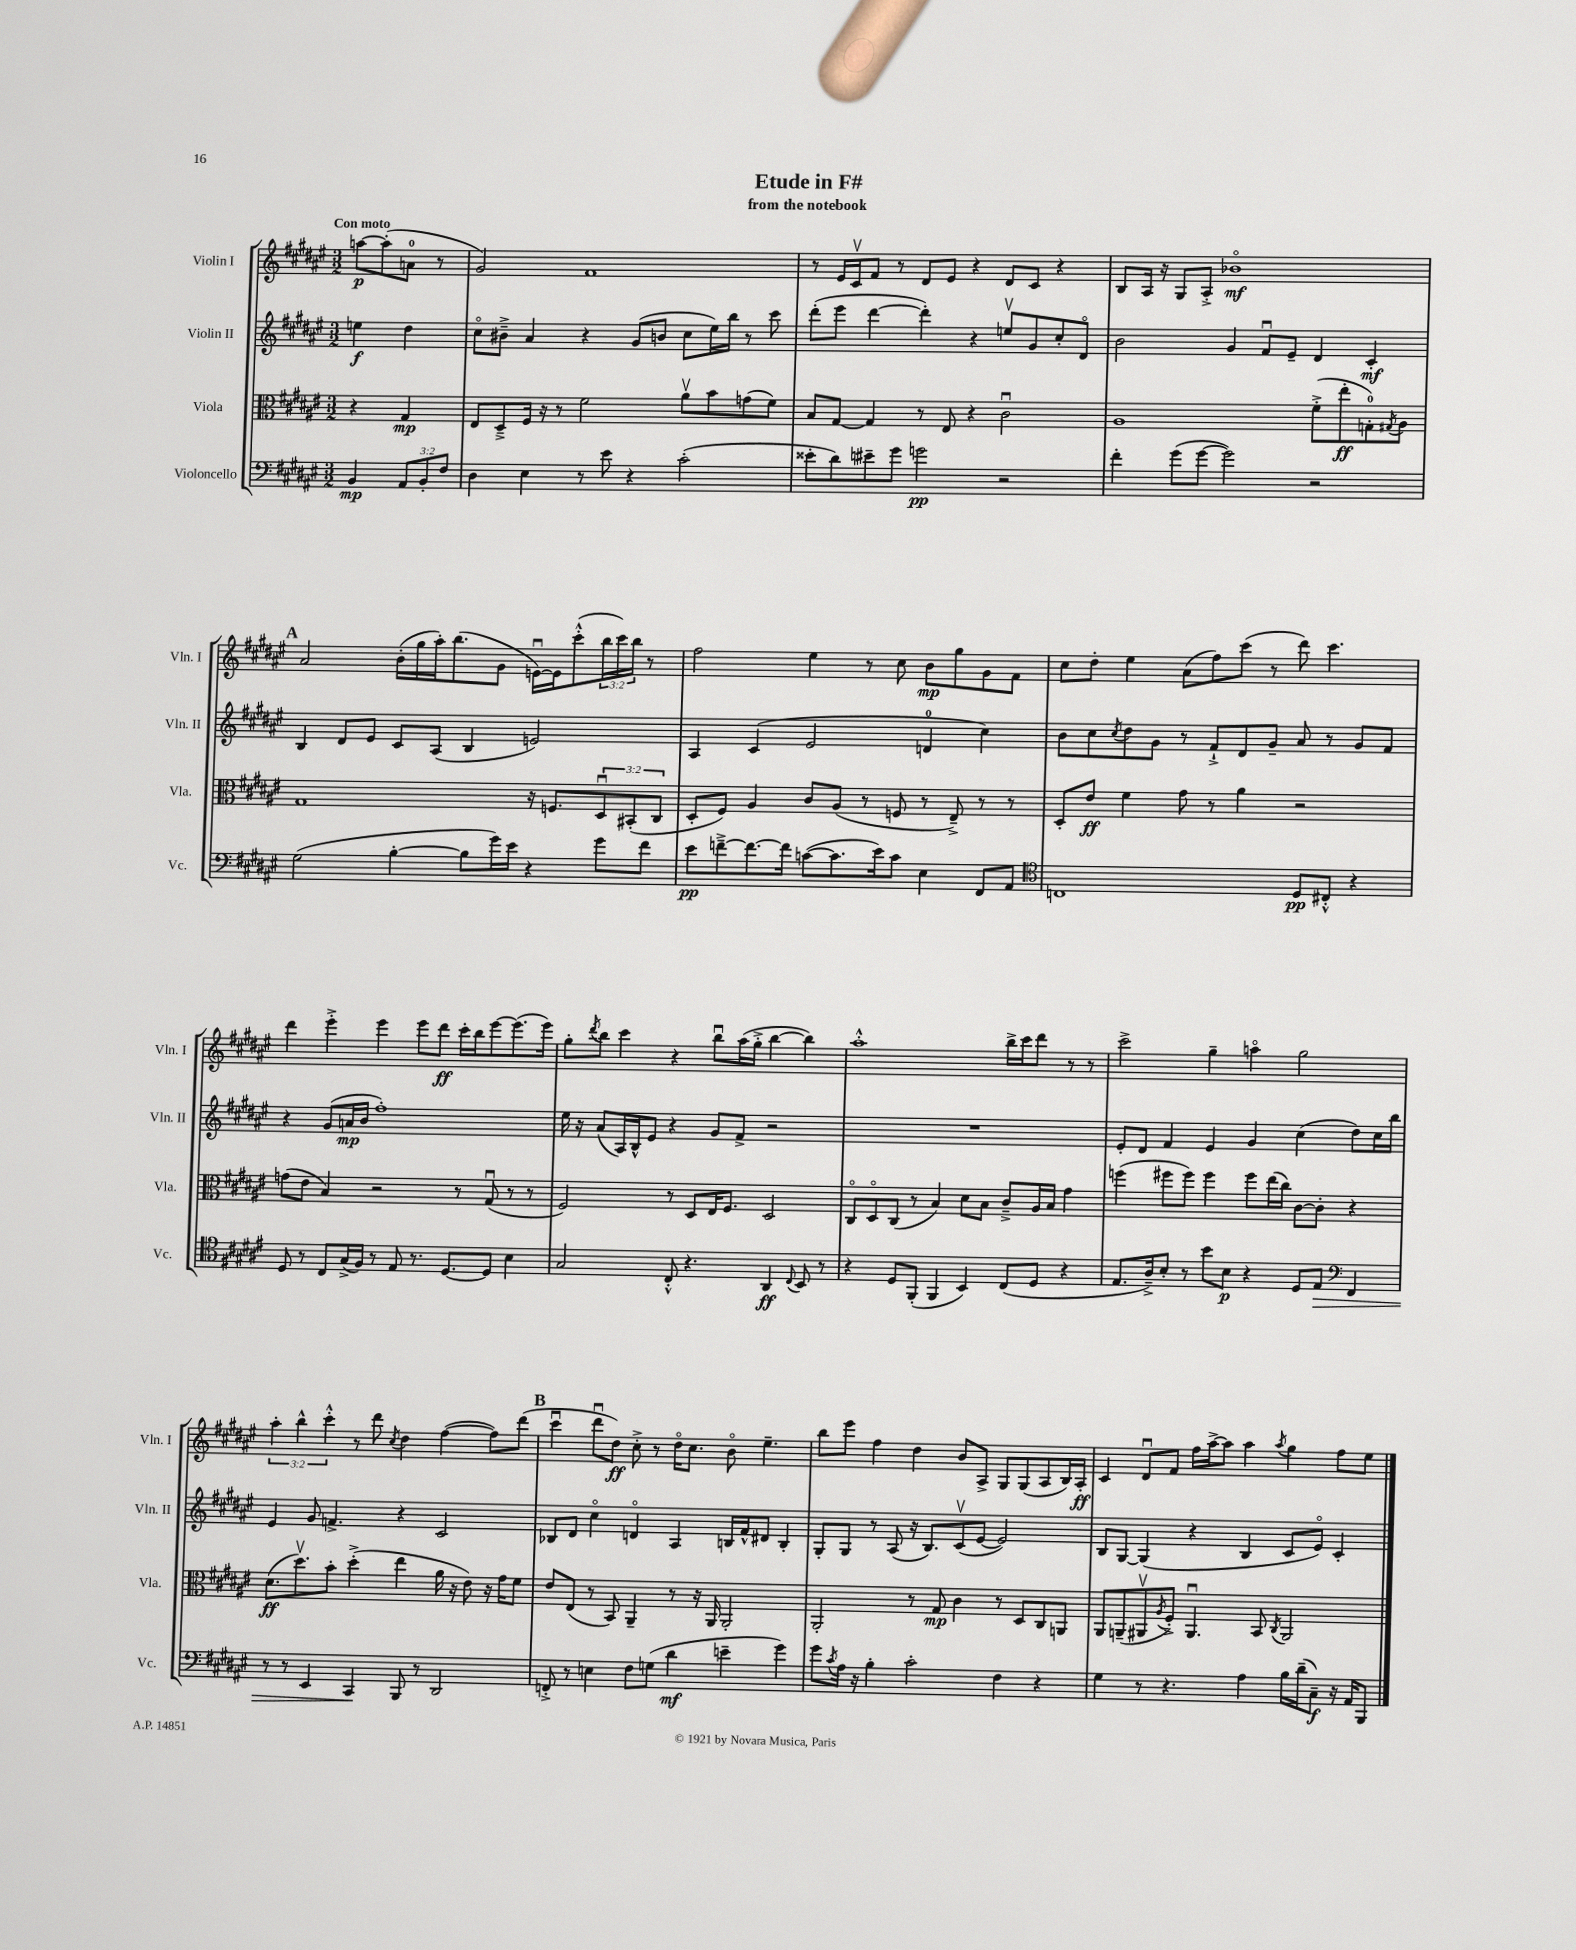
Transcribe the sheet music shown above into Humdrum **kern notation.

**kern	**dynam	**kern	**dynam	**kern	**dynam	**kern	**dynam
*part4	*part4	*part3	*part3	*part2	*part2	*part1	*part1
*staff4	*staff4	*staff3	*staff3	*staff2	*staff2	*staff1	*staff1
*I"Violoncello	*	*I"Viola	*	*I"Violin II	*	*I"Violin I	*
*I'Vc.	*	*I'Vla.	*	*I'Vln. II	*	*I'Vln. I	*
*clefF4	*	*clefC3	*	*clefG2	*	*clefG2	*
*k[f#c#g#d#a#e#]	*	*k[f#c#g#d#a#e#]	*	*k[f#c#g#d#a#e#]	*	*k[f#c#g#d#a#e#]	*
*M3/2	*	*M3/2	*	*M3/2	*	*M3/2	*
=	=	=	=	=	=	=	=
!	!	!	!	!	!	!LO:TX:a:B:t=Con moto	!
4BB/	mp	4r	.	4een\	f	[8aan\L	p
.	.	.	.	.	.	(8aa'\]	.
12AA#/L	.	4G#/	mp	4dd#\	.	8an\J	.
12BB'/	.	.	.	.	.	.	.
.	.	.	.	.	.	8r	.
12F#/J	.	.	.	.	.	.	.
=1	=1	=1	=1	=1	=1	=1	=1
4D#\	.	8E#/L	.	8cc#\L	.	2g#/)	.
.	.	8D#~^/	.	8b#X~^\J	.	.	.
4E#\	.	16F#/Jk	.	4a#/	.	.	.
.	.	16r	.	.	.	.	.
.	.	8r	.	.	.	.	.
8r	.	2f#\	.	4r	.	1f#	.
8e#\	.	.	.	.	.	.	.
4r	.	.	.	(8g#/L	.	.	.
.	.	.	.	8bn/J	.	.	.
(2c#'\	.	8a#v\L	.	8cc#\L	.	.	.
.	.	8b\	.	16ee#\L)	.	.	.
.	.	.	.	16bb\JJ	.	.	.
.	.	(8gn\	.	8r	.	.	.
.	.	8f#\J)	.	8ccc#\	.	.	.
=2	=2	=2	=2	=2	=2	=2	=2
8e##X'\L	.	8B/L	.	(8ddd#'\L	.	8r	.
8d#\)	.	[8G#/J	.	8eee#\J	.	16e#/LL	.
.	.	.	.	.	.	16c#v/J	.
8e#X~\	.	4G#/]	.	[4ddd#\	.	8f#/J	.
8g#\J	.	.	.	.	.	8r	.
2gn\	pp	8r	.	4ddd#'\])	.	8d#/L	.
.	.	8E#/	.	.	.	8e#/J	.
.	.	4r	.	4r	.	4r	.
2r	.	2c#u\	.	8eenv/L	.	8d#/L	.
.	.	.	.	8g#/	.	8c#/J	.
.	.	.	.	8cc#'/	.	4r	.
.	.	.	.	8d#/J	.	.	.
=3	=3	=3	=3	=3	=3	=3	=3
4f#'\	.	1A#	.	2b\	.	8B/L	.
.	.	.	.	.	.	16A#/Jk	.
.	.	.	.	.	.	16r	.
(8g#\L	.	.	.	.	.	8G#/L	.
[8g#\J	.	.	.	.	.	8A#'^/J	.
2g#\])	.	.	.	4g#/	.	1b-X	mf
.	.	.	.	8f#u/L	.	.	.
.	.	.	.	8e#~/J	.	.	.
2r	.	(8f#'^\L	.	4d#/	.	.	.
.	.	8ee#'\	ff	.	.	.	.
.	.	8Gn'\)	.	4c#'/	mf	.	.
.	.	8qG#X/	.	.	.	.	.
.	.	8A#\J	.	.	.	.	.
!!LO:LB:g=z
!!LO:REH:place=s1:t=A
=4	=4	=4	=4	=4	=4	=4	=4
(2G#\	.	1G#	.	4B/	.	2a#/	.
.	.	.	.	8d#/L	.	.	.
.	.	.	.	8e#/J	.	.	.
[4B'\	.	.	.	8c#/L	.	(16b'\LL	.
.	.	.	.	.	.	16gg#\	.
.	.	.	.	(8A#/J	.	16aa#'\J)	.
.	.	.	.	.	.	(8.bb\	.
8B\L]	.	.	.	4B/	.	.	.
16g#\L)	.	.	.	.	.	8g#\J	.
16e#\JJ	.	.	.	.	.	.	.
4r	.	16r	.	2en/)	.	[16enu\LL)	.
.	.	8.Fn/L	.	.	.	16e\J]	.
.	.	.	.	.	.	(8ccc#'^^\	.
8g#\L	.	12D#u/	.	.	.	24bb\L	.
.	.	.	.	.	.	24ccc#\)	.
.	.	(12BB#X'/	.	.	.	24bb\JJ	.
8f#\J	.	.	.	.	.	8r	.
.	.	12C#/J	.	.	.	.	.
=5	=5	=5	=5	=5	=5	=5	=5
8e#\L	pp	8D#'/L	.	4A#/	.	2ff#\	.
[8fn~^\	.	8F#/J)	.	.	.	.	.
8.f\_	.	4A#/	.	(4c#/	.	.	.
16f\Jk]	.	.	.	.	.	.	.
([8cn\L	.	8c#/L	.	2e#/	.	4ee#\	.
8.c\]	.	(8A#/J	.	.	.	.	.
.	.	8r	.	.	.	8r	.
16e#\k)	.	.	.	.	.	.	.
8c\J	.	8Fn/	.	.	.	8cc#\	.
4E#\	.	8r	.	4dn/	.	8b\L	mp
.	.	8E#~^/)	.	.	.	8gg#\	.
8FF#/L	.	8r	.	4cc#\)	.	8g#\	.
8AA#/J	.	8r	.	.	.	8f#\J	.
=6	=6	=6	=6	=6	=6	=6	=6
*clefC4	*	*	*	*	*	*	*
1Cn	.	8D#'/L	.	8b\L	.	8cc#\L	.
.	.	8e#/J	ff	8cc#\	.	8dd#'\J	.
.	.	.	.	8qcc#/	.	.	.
.	.	4f#\	.	8dd#\	.	4ee#\	.
.	.	.	.	8g#\J	.	.	.
.	.	8g#\	.	8r	.	(8a#\L	.
.	.	8r	.	8f#`^/L	.	8ff#\)	.
.	.	4a#\	.	8d#/	.	(8ccc#\J	.
.	.	.	.	8g#~/J	.	8r	.
8D#/L	pp	2r	.	8a#/	.	8ddd#\)	.
8C#X'^^/J	.	.	.	8r	.	4.ccc#\	.
4r	.	.	.	8g#/L	.	.	.
.	.	.	.	8f#/J	.	.	.
!!LO:LB:g=z
=7	=7	=7	=7	=7	=7	=7	=7
8D#/	.	(8gn\L	.	4r	.	4ddd#\	.
8r	.	8e#\J	.	.	.	.	.
8C#/L	.	4B/)	.	(8g#/L	.	4eee#'^\	.
(16G#^/L	.	.	.	16an/L	mp	.	.
16F#/JJ)	.	.	.	16b/JJ	.	.	.
8r	.	2r	.	1ff#')	.	4eee#\	.
8E#/	.	.	.	.	.	.	.
8.r	.	.	.	.	.	8eee#\L	.
.	.	.	.	.	.	8ddd#\J	ff
[8.D#/L	.	.	.	.	.	.	.
.	.	8r	.	.	.	16ccc#'\LL	.
.	.	.	.	.	.	16bb\J	.
8D#/J]	.	(8G#u/	.	.	.	[8eee#\	.
4B\	.	8r	.	.	.	(8.eee#\]	.
.	.	8r	.	.	.	.	.
.	.	.	.	.	.	16eee#\Jk)	.
=8	=8	=8	=8	=8	=8	=8	=8
2G#/	.	2F#/)	.	16ee#\	.	8gg#'\L	.
.	.	.	.	16r	.	.	.
.	.	.	.	.	.	8qddd#/	.
.	.	.	.	(8a#/L	.	8bb\J	.
.	.	.	.	16A#/L)	.	4ccc#\	.
.	.	.	.	16B^^/J	.	.	.
.	.	.	.	8e#/J	.	.	.
8C#'^^/	.	8r	.	4r	.	4r	.
4.r	.	8D#/L	.	.	.	.	.
.	.	16E#/K	.	8g#/L	.	8bbu\L	.
.	.	8.F#/J	.	.	.	.	.
.	.	.	.	8f#^/J	.	(16aa#\L	.
.	.	.	.	.	.	16gg#'^\JJ	.
4AA#/	ff	2D#/	.	2r	.	[4bb\	.
8qqC#/	.	.	.	.	.	.	.
8BB/	.	.	.	.	.	4bb\])	.
8r	.	.	.	.	.	.	.
=9	=9	=9	=9	=9	=9	=9	=9
4r	.	8C#/L	.	1.r	.	1aa#'^^	.
.	.	8D#/	.	.	.	.	.
8D#/L	.	(8C#/J	.	.	.	.	.
(8FF#'/J	.	8r	.	.	.	.	.
4FF#/	.	4B/)	.	.	.	.	.
4BB/)	.	8d#\L	.	.	.	.	.
.	.	8B\J	.	.	.	.	.
(8C#/L	.	8c#~^/L	.	.	.	16bb^\LL	.
.	.	.	.	.	.	16ccc#\J	.
8D#/J	.	16A#/L	.	.	.	8ddd#\J	.
.	.	16B/JJ	.	.	.	.	.
4r	.	4g#\	.	.	.	8r	.
.	.	.	.	.	.	8r	.
=10	=10	=10	=10	=10	=10	=10	=10
8.E#/L	.	(4ffn\	.	8e#'/L	.	2ccc#^\	.
.	.	.	.	8d#/J	.	.	.
16A#~^/k)	.	.	.	.	.	.	.
8B'/J	.	8ff#X\L	.	4f#/	.	.	.
8r	.	8ff#\J)	.	.	.	.	.
8b\L	.	4ff#\	.	4e#/	.	4gg#~\	.
8B\J	p	.	.	.	.	.	.
4r	.	8ff#\L	.	4g#/	.	4aan\	.
.	.	(16ee#\L	.	.	.	.	.
.	.	16cc#\JJ)	.	.	.	.	.
8D#/L	.	[8c#\L	.	(4cc#\	.	2gg#\	.
!	!LO:HP:b	!	!	!	!	!	!
8E#/J	>	8c#'\J]	.	.	.	.	.
*clefF4	*	*	*	*	*	*	*
4FF#/	.	4r	.	8dd#\L)	.	.	.
.	.	.	.	16cc#\L	.	.	.
.	.	.	.	16bb\JJ	.	.	.
!!LO:LB:g=z
=11	=11	=11	=11	=11	=11	=11	=11
8r	.	(8.d#\L	ff	4e#/	.	6aa#'\	.
8r	.	.	.	.	.	.	.
.	.	.	.	.	.	6bb^^\	.
.	.	8.dd#v\)	.	.	.	.	.
4EE#/	.	.	.	8g#/	.	.	.
.	.	.	.	.	.	6ccc#'^^\	.
.	.	8b'\J	.	4.fn^/	.	.	.
4CC#/	.	(4dd#'^\	.	.	.	8r	.
.	.	.	.	.	.	8ddd#\	.
.	.	.	.	.	.	8qcc#/	.
8BBB/	]	4ee#\	.	4r	.	4dd#\	.
8r	.	.	.	.	.	.	.
2DD#/	.	16a#\	.	2c#/	.	([4ff#\	.
.	.	16r	.	.	.	.	.
.	.	8e#\)	.	.	.	.	.
.	.	16r	.	.	.	8ff#\L])	.
.	.	16g#\KL	.	.	.	.	.
.	.	8f#\J	.	.	.	(8ddd#\J	.
!!LO:REH:place=s1:t=B
=12	=12	=12	=12	=12	=12	=12	=12
8FFn'^/	.	8e#/L	.	8B-X/L	.	4ccc#u\	.
8r	.	(8E#/J	.	8d#/J	.	.	.
4En\	.	8r	.	4cc#\	.	8ddd#u\L	.
.	.	8BB/)	.	.	.	8dd#\J)	ff
8F#\L	.	4AA#~/	.	4dn/	.	8cc#'^\	.
(8Gn\J	.	.	.	.	.	8r	.
4d#\	mf	8r	.	4A#/	.	16dd#\KL	.
.	.	.	.	.	.	8.cc#\J	.
.	.	16r	.	.	.	.	.
.	.	16AA#/	.	.	.	.	.
4en~\	.	2AA#'/	.	16Bn/LL	.	8b\	.
.	.	.	.	16f#^^/J	.	.	.
.	.	.	.	8d#X/J	.	4.ee#~\	.
4g#\)	.	.	.	4B'/	.	.	.
=13	=13	=13	=13	=13	=13	=13	=13
8g#\L	.	2AA#'/	.	8G#'/L	.	8bb\L	.
8qc#/	.	.	.	.	.	.	.
16A#\Jk	.	.	.	8G#/J	.	8eee#\J	.
16r	.	.	.	.	.	.	.
4B'\	.	.	.	8r	.	4ff#\	.
.	.	.	.	(8A#/	.	.	.
2c#'\	.	8r	.	16r	.	4dd#\	.
.	.	.	.	8.B/L)	.	.	.
.	.	8G#/	mp	.	.	.	.
.	.	4c#\	.	(8c#v/	.	8b/L	.
.	.	.	.	[8e#/J	.	8A#^/J	.
4F#\	.	8r	.	2e#/])	.	8G#/L	.
.	.	8D#/L	.	.	.	(8G#/	.
4r	.	8C#/	.	.	.	8A#/	.
.	.	8AAn/J	.	.	.	16B/L)	.
.	.	.	.	.	.	16A#'/JJ	ff
=14	=14	=14	=14	=14	=14	=14	=14
4G#\	.	8AA#/L	.	8B/L	.	4c#/	.
.	.	(8AAn~/	.	[8G#/J	.	.	.
8r	.	8AA#Xv/	.	(4G#/]	.	8d#u/L	.
.	.	8qA#/	.	.	.	.	.
4.r	.	8F#'^/J)	.	.	.	8f#/J	.
.	.	4.AA#u/	.	4r	.	16ff#\LL	.
.	.	.	.	.	.	[16aa#^\J	.
.	.	.	.	.	.	8aa#\J]	.
4A#\	.	.	.	4B/	.	4aa#\	.
.	.	8BB/	.	.	.	.	.
.	.	8qC#/	.	.	.	8qaa#/	.
16B\LL	.	2AA#/	.	8c#/L	.	4gg#\	.
(16d#~\J	.	.	.	.	.	.	.
8C#~\J)	f	.	.	8e#/J)	.	.	.
16r	.	.	.	4c#'/	.	8ff#\L	.
16AA#/KL	.	.	.	.	.	.	.
8BBB/J	.	.	.	.	.	8ee#\J	.
==	==	==	==	==	==	==	==
*-	*-	*-	*-	*-	*-	*-	*-
